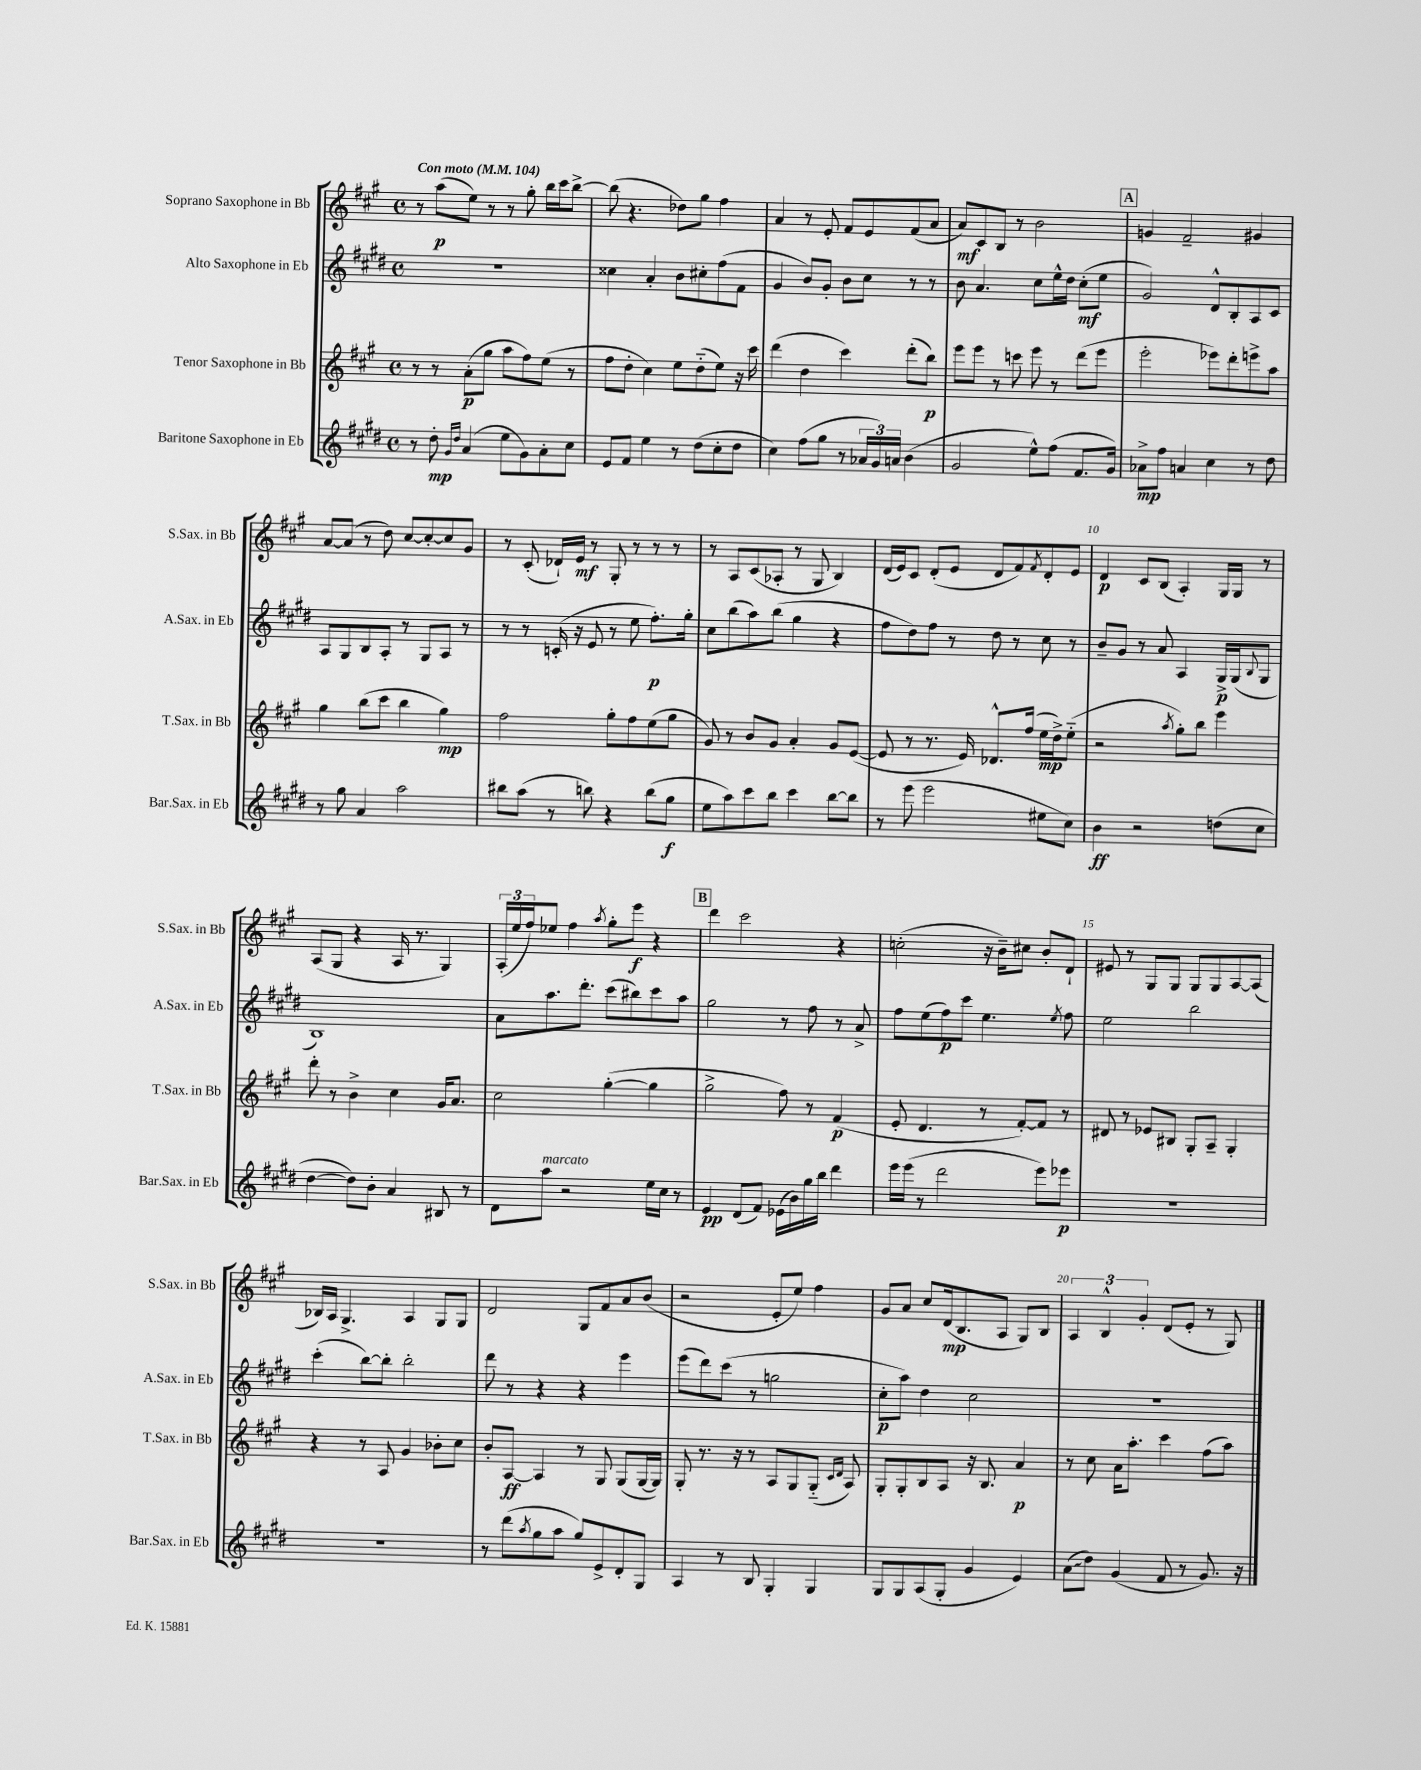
<<
\new StaffGroup <<
\new Staff = "s0" \with { instrumentName = "Soprano Saxophone in Bb" shortInstrumentName = "S.Sax. in Bb" } {
    \clef treble \key a \major \defaultTimeSignature \time 4/4 \tempo "Con moto" 4 = 104
    r8 a''8\p( e''8) r8 r8 gis''8-. b''16 cis'''16 b''8~-> |
    b''8( r4. des''8) gis''8 fis''4 |
    a'4 r8 e'8-. fis'8 e'8 fis'8( a'8 |
    a'8\mf) cis'8 b8 r8 b'2 |
    \mark \markup { \box "A" } g'4 fis'2-- gis'4 |
    a'8~ a'8( r8 d''8) cis''8~ cis''8~-. cis''8 gis'8 |
    r8 cis'8-.( des'16-!) e'16\mf r8 gis8-. r8 r8 r8 |
    r8 a8 cis'8( aes8-. r8 gis8 b4) |
    d'16( e'16) cis'8 d'8-.( e'8 d'8 fis'8) \acciaccatura { fis'8 } d'8-. e'8 |
    d'4\p cis'8 b8( a4-.) gis16 gis16 r8 |
    a8( gis8 r4 a16 r8. gis4) |
    \tuplet 3/2 { a16-.( e''16 fis''16) } ees''8 fis''4 \acciaccatura { a''8 } gis''8-. e'''8\f r4 |
    \mark \markup { \box "B" } d'''4 cis'''2 r4 |
    c''2-.( r16 b'16--) cis''8 b'8-. d'8-! |
    eis'8 r8 gis8 gis8 gis8 gis8 a8~ a8( |
    bes16) a16 gis4.-> a4 gis8 gis8 |
    d'2 gis8 fis'8 a'8 b'8( |
    r2 e'8-. e''8) fis''4 |
    gis'8 a'8 cis''8 d'16\mp( b8. a8 gis8) b8 |
    \tuplet 3/2 { a4 b4-^ gis'4-. } d'8( e'8-. r8 gis8) \bar "|." |
}
\new Staff = "s1" \with { instrumentName = "Alto Saxophone in Eb" shortInstrumentName = "A.Sax. in Eb" } {
    \clef treble \key e \major \defaultTimeSignature \time 4/4
    R1 |
    cisis''4 a'4-. b'8 cis''8-. fis''8( fis'8 |
    gis'4 b'8) gis'8-. b'8 cis''8 r8 r8 |
    b'8 a'4. cis''8 e''16-^ dis''16 cis''8-.\mf( e''8 |
    \mark \markup { \box "A" } gis'2) dis'8-^ b8-. a8 cis'8 |
    a8 gis8 b8 a8-. r8 gis8 a8 r8 |
    r8 r8 c'16-.( r16 e'8 r8 e''8 fis''8.-.\p) gis''16-. |
    cis''8 b''8( a''8) b''8( gis''4 r4 |
    fis''8 dis''8) fis''8 r8 dis''8 r8 cis''8 r8 |
    b'8-- gis'8 r8 a'8 a4 gis16->\p gis16( \appoggiatura { b8 } gis8 |
    b1) |
    a'8 a''8. dis'''8.-. cis'''8( bis''8) cis'''8 a''8 |
    \mark \markup { \box "B" } gis''2 r8 fis''8 r8 a'8-> |
    fis''8 e''8( fis''8\p) cis'''8 e''4. \acciaccatura { e''8 } fis''8 |
    e''2 b''2 |
    cis'''4-.( b''8~) b''8-. b''2-. |
    dis'''8 r8 r4 r4 e'''4 |
    e'''8( dis'''8) cis'''8( r8 g''2 |
    cis''8-.\p a''8) dis''4 cis''2 |
    R1 \bar "|." |
}
\new Staff = "s2" \with { instrumentName = "Tenor Saxophone in Bb" shortInstrumentName = "T.Sax. in Bb" } {
    \clef treble \key a \major \defaultTimeSignature \time 4/4
    r8 r8 a'8-.\p( gis''8 a''8 fis''8) e''8( r8 |
    fis''8 d''8-. cis''4) e''8 d''8-_( e''8) r16 cis'''16 |
    d'''4( d''4 cis'''4) d'''8-.( b''8\p) |
    e'''8 e'''8 r8 c'''8 e'''8 r8 d'''8( e'''8 |
    \mark \markup { \box "A" } e'''2-. ees'''8) d'''8-. e'''8-> a''8 |
    gis''4 b''8( cis'''8 b''4 gis''4\mp) |
    fis''2 gis''8-. fis''8 e''8( gis''8 |
    gis'8) r8 b'8 gis'8 a'4-. gis'8 e'8~( |
    e'8 r8 r8. e'16) des'8.-^ fis''16( e''16\mp d''16->) e''8-_( |
    r2 \acciaccatura { a''8 } gis''8-.) b''8 e'''4 |
    d'''8-. r8 b'4-> cis''4 gis'16 a'8. |
    cis''2 gis''4~-.( gis''4 |
    \mark \markup { \box "B" } gis''2-> fis''8) r8 fis'4\p( |
    e'8-. d'4. r8 fis'8~-.) fis'8 r8 |
    dis'8 r8 ees'8 bis8 gis8-. a8-- gis4-. |
    r4 r8 a8 gis'4 bes'8-. cis''8 |
    b'8-. a8~\ff a4 r8 gis8 gis8( gis16~ gis16) |
    gis8-. r8. r16 r8 a8 gis8 gis8-_( \grace { cis'16 d'16 } a8) |
    gis8-. gis8-. b8 a8 r16 b8. a'4\p |
    r8 cis''8 a'16 a''8.-. cis'''4 fis''8( a''8) \bar "|." |
}
\new Staff = "s3" \with { instrumentName = "Baritone Saxophone in Eb" shortInstrumentName = "Bar.Sax. in Eb" } {
    \clef treble \key e \major \defaultTimeSignature \time 4/4
    r8 dis''8-.\mp \grace { gis'16 dis''16 } a'4( e''8 gis'8) a'8-. cis''8 |
    e'8 fis'8 e''4 r8 dis''8( cis''8-. dis''8 |
    cis''4) fis''8( gis''8 r8 \tuplet 3/2 { aes'16 gis'16) a'16 } b'4( |
    gis'2 e''8-^) fis''8( fis'8. gis'16) |
    \mark \markup { \box "A" } aes'8->\mp fis''8 a'4 cis''4 r8 dis''8 |
    r8 gis''8 a'4 a''2 |
    bis''8 a''8( r8 b''8) r4 b''8( gis''8\f |
    e''8 a''8) cis'''8 b''8 cis'''4 b''8~ b''8 |
    r8 e'''8( e'''2 eis''8 cis''8) |
    b'4\ff r2 d''8( cis''8 |
    dis''4~ dis''8) b'8-. a'4 bis8 r8 |
    dis'8 a''8^\markup { \italic "marcato" } r2 e''16 cis''16 r8 |
    \mark \markup { \box "B" } e'4\pp dis'8( fis'8) ees'16( b'16) gis''16 b''16 dis'''4 |
    e'''16 e'''16( r8 dis'''2 e'''8) ees'''8\p |
    R1 |
    R1 |
    r8 dis'''8( \acciaccatura { a''8 } gis''8 a''8 gis''8) e'8-> dis'8-. gis8 |
    a4 r8 b8 gis4-. gis4 |
    gis8 gis8 a8( gis8-. gis'4 e'4) |
    \once \override Glissando.style = #'zigzag a'8\glissando( dis''8) gis'4( fis'8 r8 gis'8.) r16 \bar "|." |
}
>>
>>
\layout { \context { \Score \override BarNumber.break-visibility = ##(#f #t #t) barNumberVisibility = #(every-nth-bar-number-visible 5) } }
